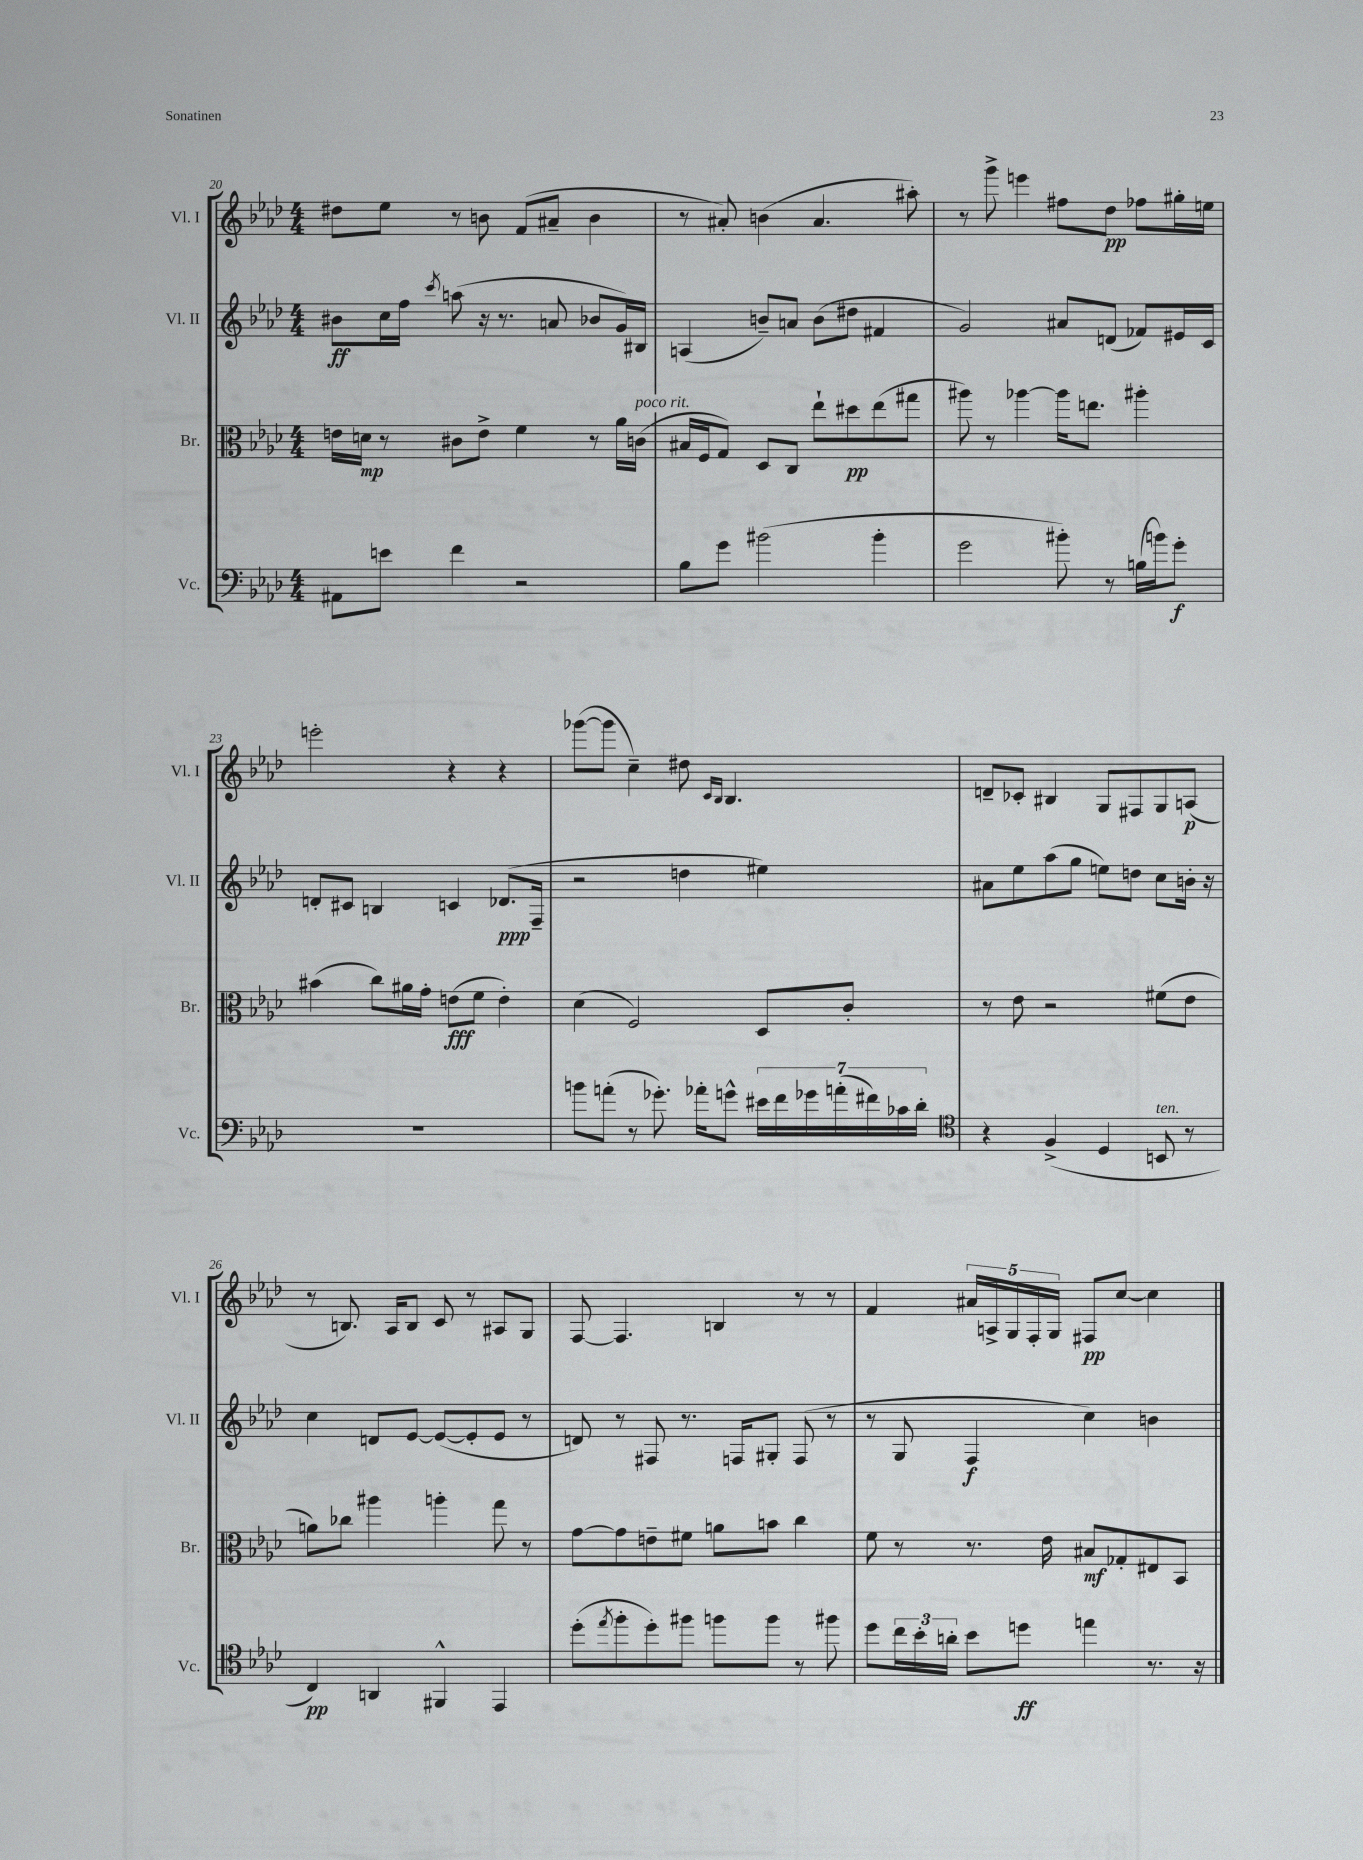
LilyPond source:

<<
\new StaffGroup <<
\new Staff = "s0" \with { instrumentName = "Vl. I" shortInstrumentName = "Vl. I" } {
    \clef treble \key aes \major \numericTimeSignature \time 4/4
    dis''8 ees''8 r8 b'8 f'8( ais'8-- b'4 |
    r8 ais'8-.) b'4( ais'4. ais''8-.) |
    r8 g'''8-> e'''4 fis''8 des''8\pp fes''8 gis''16-. e''16 |
    e'''2-. r4 r4 |
    ges'''8~( ges'''8 c''4--) dis''8 \grace { c'16 bes16 } bes4. |
    d'8-- ces'8-. bis4 g8 fis8 g8 a8\p( |
    r8 b8.) aes16 b8 c'8 r8 ais8 g8 |
    f8~ f4. b4 r8 r8 |
    f'4 \tuplet 5/4 { ais'16 a16-> g16 f16-. g16 } fis8\pp c''8~ c''4 \bar "|." |
}
\new Staff = "s1" \with { instrumentName = "Vl. II" shortInstrumentName = "Vl. II" } {
    \clef treble \key aes \major \numericTimeSignature \time 4/4
    bis'8\ff c''16 f''16 \acciaccatura { c'''8 } a''8( r16 r8. a'8 bes'8 g'16) bis16 |
    a4( b'8--) a'8 b'8( dis''8 fis'4 |
    g'2) ais'8 d'8( fes'8) eis'16 c'16 |
    d'8-. cis'8 b4 c'4 des'8.\ppp( f16-- |
    r2 d''4 eis''4) |
    ais'8 ees''8 aes''8( g''8 e''8) d''8 c''8 b'16-. r16 |
    c''4 d'8 ees'8~ ees'8~( ees'8-. ees'8 r8 |
    d'8) r8 fis8 r8. f16 gis8-. f8( r8 |
    r8 g8 f4\f c''4) b'4 \bar "|." |
}
\new Staff = "s2" \with { instrumentName = "Br." shortInstrumentName = "Br." } {
    \clef alto \key aes \major \numericTimeSignature \time 4/4
    e'16 d'16\mp r8 cis'8 e'8-> f'4 r8 aes'16 c'16^\markup { \italic "poco rit." }( |
    bis16 f16 g8) des8 c8 ees''8-! dis''8\pp ees''8( gis''8 |
    ais''8) r8 aes''4~ aes''16 e''8. ais''4-. |
    bis'4( c''8) ais'16 g'16-. e'8\fff( f'8 e'4-.) |
    des'4( f2) des8 c'8-. |
    r8 ees'8 r2 fis'8( ees'8 |
    a'8) ces''8 ais''4 a''4-. g''8 r8 |
    g'8~ g'8 e'8-- fis'8 a'8 b'8 c''4 |
    f'8 r8 r8. ees'16 bis8\mf ges8-. eis8 bes,8 \bar "|." |
}
\new Staff = "s3" \with { instrumentName = "Vc." shortInstrumentName = "Vc." } {
    \clef bass \key aes \major \numericTimeSignature \time 4/4
    ais,8 e'8 f'4 r2 |
    bes8 g'8 bis'2( bis'4-. |
    g'2 bis'8-.) r8 b16( b'16) g'8-.\f |
    R1 |
    b'8 a'8-.( r8 ges'8.-.) aes'16-. g'8-^ \tuplet 7/4 { eis'16 f'16 ges'16 a'16-.( fis'16) ces'16 des'16-. } |
    \clef tenor r4 f4->( des4 b,8^\markup { \italic "ten." } r8 |
    c4\pp) a,4 fis,4-^ ees,4 |
    des''8-.( \acciaccatura { ees''8 } f''8-. des''8-.) fis''8 f''8 f''8 r8 fis''8 |
    des''8 \tuplet 3/2 { c''16 bes'16-. a'16-. } bes'8 d''8\ff e''4 r8. r16 \bar "|." |
}
>>
>>
\layout { \context { \Score currentBarNumber = #20 } }
